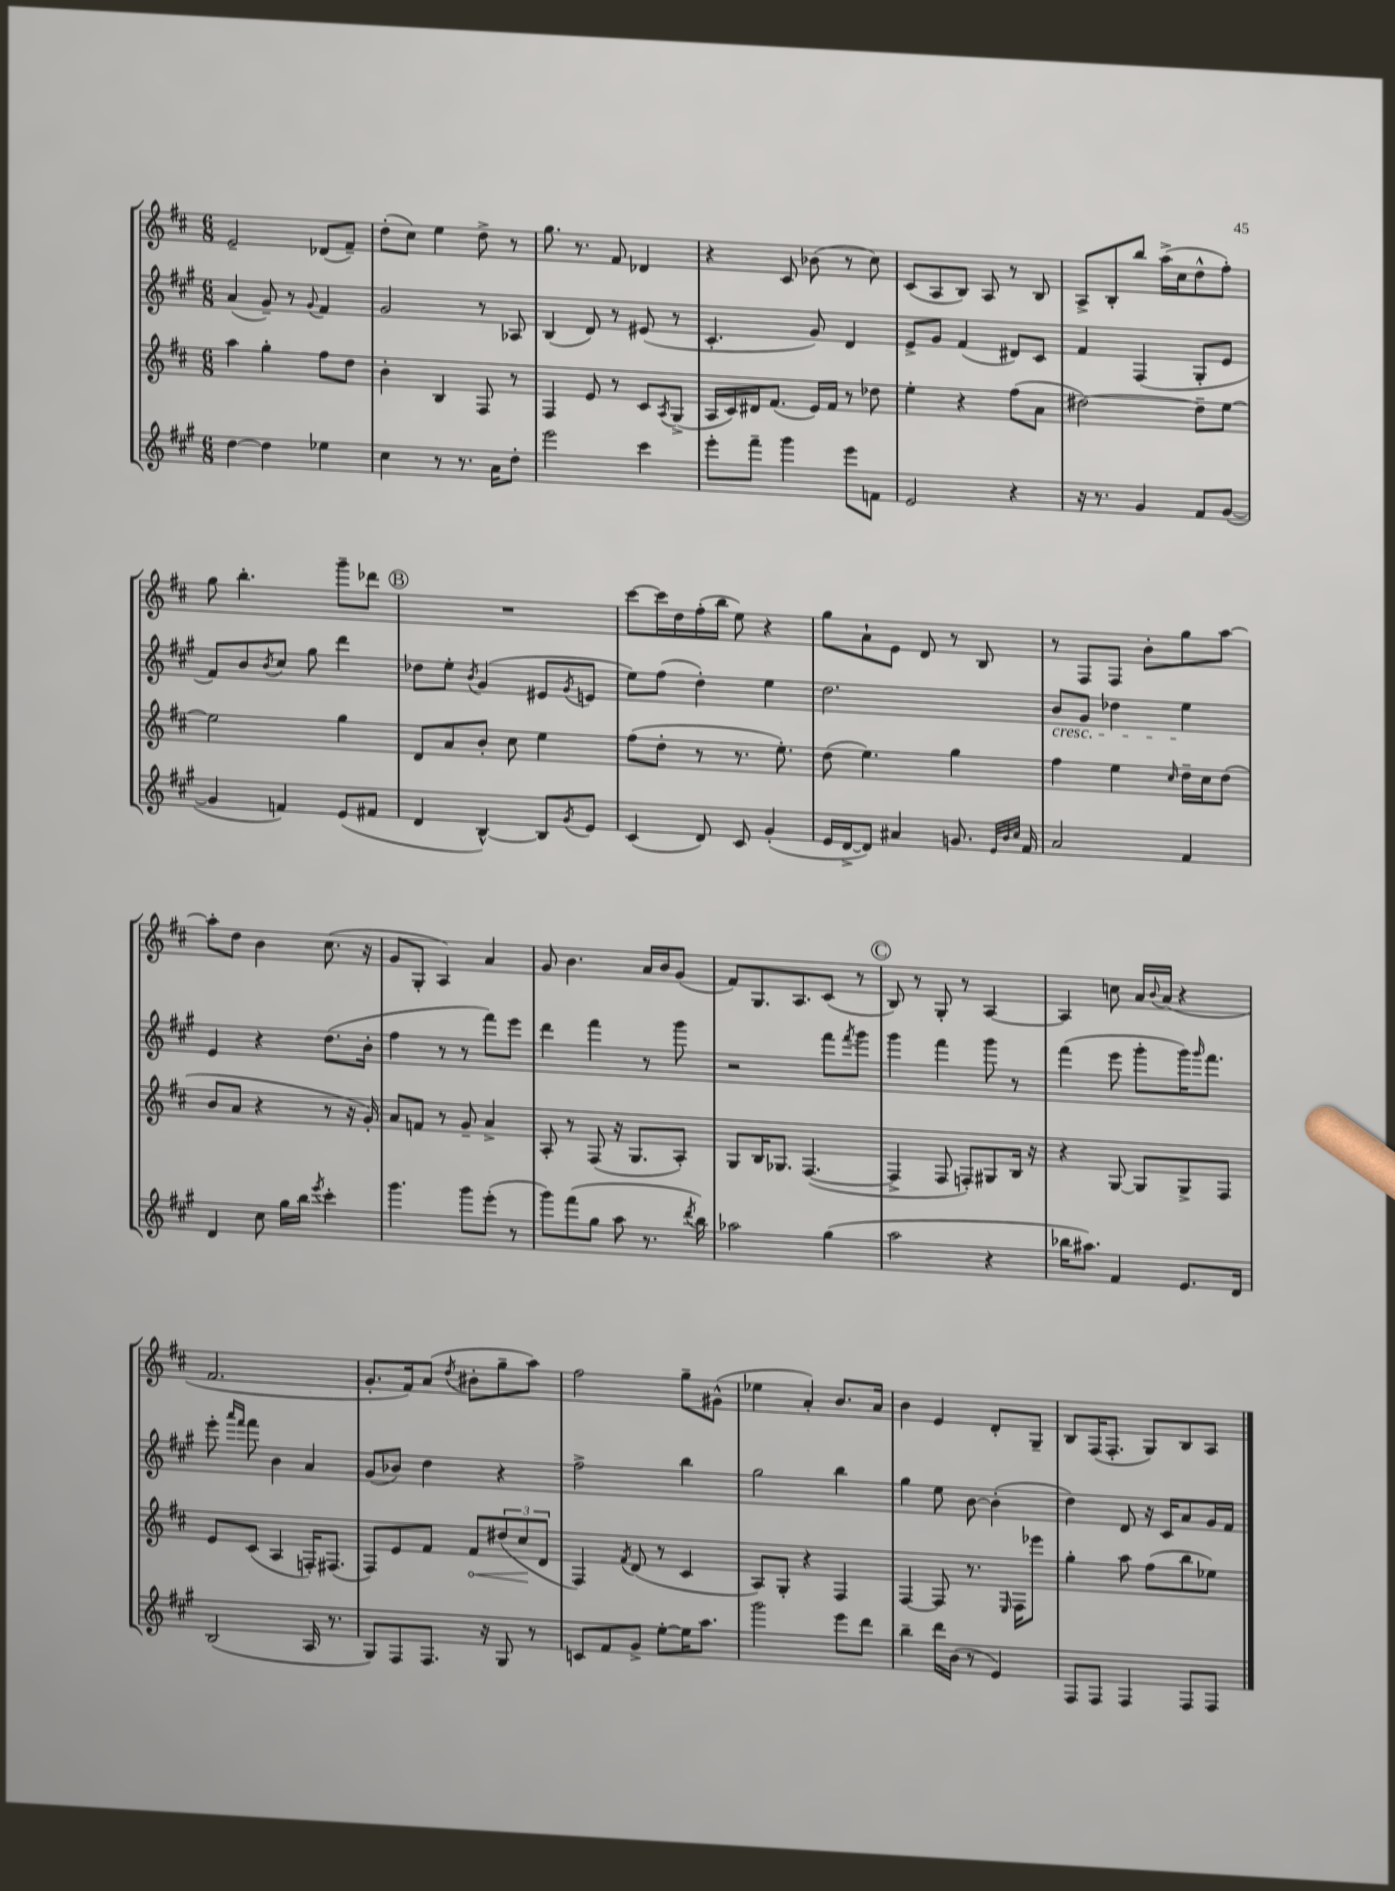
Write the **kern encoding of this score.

**kern	**kern	**dynam	**kern	**kern
*part4	*part3	*part3	*part2	*part1
*staff4	*staff3	*staff3	*staff2	*staff1
*clefG2	*clefG2	*	*clefG2	*clefG2
*k[f#c#g#]	*k[f#c#]	*	*k[f#c#g#]	*k[f#c#]
*M6/8	*M6/8	*	*M6/8	*M6/8
=137	=137	=137	=137	=137
[4dd\	4aa\	.	(4a/	2e~/
4dd\]	4gg'\	.	8g#~/)	.
.	.	.	8r	.
.	.	.	8qqg#/	.
4ee-X\	8ff#\L	.	4f#/	(8d-X/L
.	8dd\J	.	.	8f#~/J)
=138	=138	=138	=138	=138
4cc#\	4b'\	.	2g#/	(8dd'\L
.	.	.	.	8cc#\J)
8r	4B/	.	.	4ee\
8.r	.	.	.	.
.	8F#/	.	8r	8dd^\
16a\KL	.	.	.	.
8dd'\J	8r	.	8A-X/	8r
=139	=139	=139	=139	=139
2eee\	4F#/	.	(4B/	8.gg\
.	.	.	.	8.r
.	8e/	.	8d/)	.
.	8r	.	8r	8f#/
4ccc#\	8c#/L	.	(8e#X/	4d-X/
.	8qA/	.	.	.
.	(8G^/J	.	8r	.
=140	=140	=140	=140	=140
8eee'\L	16A/LL	.	4.c#'/	4r
.	16c#/)	.	.	.
8fff#~\J	16d#X/J	.	.	.
.	(8.f#/J	.	.	.
4ggg#\	.	.	.	8c#/
.	16e/LL)	.	8g#/)	(8b-X\
.	16f#/JJ	.	.	.
8eee\L	8r	.	4d/	8r
8fn\J	8dd-X\	.	.	8cc#\)
=141	=141	=141	=141	=141
2e/	4ee'\	.	8e^/L	(8c#/L
.	.	.	8g#/J	8A/
.	4r	.	(4f#/	8B/J)
.	.	.	.	8A/
4r	(8ff#\L	.	8d#X/L)	8r
.	8a\J	.	8c#/J	8B/
=142	=142	=142	=142	=142
16r	[2dd#X\)	.	4f#/	8A^/L
8.r	.	.	.	.
.	.	.	.	8B'/
4g#/	.	.	(4F#/	8bb/J
.	.	.	.	(16aa^\LL
.	.	.	.	16cc#\J
8f#/L	8dd#~\L]	.	8G#'/L	8dd^^\
([8g#/J	[8ee\J	.	8e/J	8ff#'\J)
!!LO:LB:g=z
=143	=143	=143	=143	=143
4g#/]	2ee\]	.	8f#/L)	8gg\
.	.	.	8b/	4.bb'\
.	.	.	8qb/	.
4fn/)	.	.	8cc#/J	.
.	.	.	8gg#\	.
(8e/L	4gg\	.	4ddd\	8ggg~\L
8f#X/J	.	.	.	8ddd-X\J
!!LO:REH:place=s1:t=B
=144	=144	=144	=144	=144
4d/	8d/L	.	8dd-X\L	2.r
.	8a/	.	8ee'\J	.
.	.	.	8qb/	.
[4B^^/)	8b'/J	.	(4g#/	.
.	8cc#\	.	.	.
8B/L]	4ee\	.	8e#X/L	.
8qg#/	.	.	8qg#/	.
8e/J	.	.	8en/J	.
=145	=145	=145	=145	=145
(4c#/	(8ff#\L	.	8ee\L)	[8ccc#\L
.	8dd'\J	.	(8ff#\J	16ccc#\L]
.	.	.	.	16dd\
8d/)	8r	.	4dd'\)	(16ff#'\
.	.	.	.	16bb\JJ
8c#/	8.r	.	.	8ee\)
(4g#'/	.	.	4ee\	4r
.	8.ee'\)	.	.	.
=146	=146	=146	=146	=146
16e/LL	(8dd\	.	2.dd\	8gg\L
[16d^/J	.	.	.	.
8d/J])	4.ee\)	.	.	8a`\
4a#X/	.	.	.	8e\J
.	.	.	.	8d/
8.gn/	4gg\	.	.	8r
.	.	.	.	8B/
32qqe/LLL	.	.	.	.
32qqb/	.	.	.	.
32qqcc#/JJJ	.	.	.	.
16f#/	.	.	.	.
=147	=147	=147	=147	=147
!	!	!	!LO:TX:b:i:t=cresc.	!
2a/	4ff#\	.	8b/L	8r
.	.	.	8g#/J	8F#/L
.	4ee\	.	4dd-X\	8F#/J
.	.	.	.	8b'\L
.	16qqcc#/	.	.	.
4f#/	16dd~\LL	.	4ee\	8gg\
.	16cc#\J	.	.	.
.	(8dd\J	.	.	[8aa\J
!!LO:LB:g=z
=148	=148	=148	=148	=148
4d/	8b/L	.	4e/	8aa'\L]
.	8a/J	.	.	8dd\J
8cc#\	4r	.	4r	4b\
16gg#\LL	.	.	.	.
16bb\JJ	.	.	.	.
8qeee/	.	.	.	.
4ccc#'\	8r	.	(8.dd\L	(8.cc#\
.	16r	.	.	.
.	16g'/)	.	16b'\Jk	16r
=149	=149	=149	=149	=149
4.ggg#\	8a/L	.	4ff#\	8g/L
.	8fn/J	.	.	8G'/J
.	8r	.	8r	4A/)
8ggg#\L	8g~/	.	8r	.
(8eee'\J	4a^/	.	8fff#\L)	4a/
8r	.	.	8eee\J	.
=150	=150	=150	=150	=150
8ggg#\L)	8A'/	.	4ddd\	8g/
(8fff#\	8r	.	.	4.b\
8gg#\J	(8F#/	.	4fff#\	.
8aa\	16r	.	.	.
.	8.G/L	.	.	.
8.r	.	.	8r	16a/LL
.	.	.	.	16b/J
.	8A'/J)	.	8ggg#\	(8g/J
8qddd/	.	.	.	.
16bb\)	.	.	.	.
=151	=151	=151	=151	=151
2aa-X\	8G/L	.	2r	8f#/L)
.	16B/K	.	.	8.G/
.	8.G-X/J	.	.	.
.	.	.	.	8.A/
.	([4.F#/	.	.	.
(4gg#\	.	.	8fff#\L	(8c#/J
.	.	.	8qfff#/	.
.	.	.	8ggg#\J	8r
!!LO:REH:place=s1:t=C
=152	=152	=152	=152	=152
2aa\	4F#^/]	.	4ggg#\	8B/)
.	.	.	.	8r
.	8F#/	.	4fff#\	8G'/
.	8Fn'/L)	.	.	8r
4r	8G#X/	.	8ggg#\	[4A/
.	16B/Jk	.	8r	.
.	16r	.	.	.
=153	=153	=153	=153	=153
16bb-X\KL	4r	.	(4fff#\	4A/]
8.aa#X\J)	.	.	.	.
4f#/	[8G/	.	8eee\	8ccn\
.	8G/L]	.	8ggg#'\L	16a/LL
.	.	.	.	8qqb/
.	.	.	.	(16a/JJ
8.e/L	8G^/	.	16ggg#\K)	4r
.	.	.	16qqggg#/	.
.	.	.	8.fff#\J	.
.	8F#/J	.	.	.
16d/Jk	.	.	.	.
!!LO:LB:g=z
=154	=154	=154	=154	=154
(2B/	8e/L	.	8eee'\	2.f#/
.	.	.	16qqaaa/LL	.
.	.	.	16qqfff#/JJ	.
.	(8c#/J	.	8fff#\	.
.	4A/	.	4b\	.
16A/	16Fn'/KL)	.	4a/	.
8.r	(8.F#X/J	.	.	.
=155	=155	=155	=155	=155
8G#/L)	8F#/L)	.	(8g#/L	8.g'/L
8F#/	8e/	.	8b-X/J)	.
.	.	.	.	16f#/k)
8.F#/J	8f#/J	.	4dd\	(8a/J
.	.	.	.	8qdd/
!	!	!LO:HP:b	!	!
.	8f#/L	<	.	8b#X'\L
16r	.	.	.	.
8G#/	(12dd#X/	.	4r	8gg~\
.	12cc#/	.	.	.
8r	.	.	.	8aa\J)
.	12d/J	[	.	.
=156	=156	=156	=156	=156
8cn/L	4F#/)	.	2ff#^\	2ff#\
8f#/	.	.	.	.
.	8qf#/	.	.	.
8g#^/J	(8d/	.	.	.
[8ee'\L	8r	.	.	.
16ee\K]	4c#/	.	4bb\	8gg~\L
8.aa\J	.	.	.	.
.	.	.	.	(8g#X^^\J
=157	=157	=157	=157	=157
2ggg#\	8A/L)	.	2gg#\	4ee-X\
.	8G'/J	.	.	.
.	4r	.	.	4a'/)
8eee\L	4F#/	.	4bb\	8.b/L
8ddd\J	.	.	.	.
.	.	.	.	16a/Jk
=158	=158	=158	=158	=158
4bb~\	[4F#/	.	4gg#\	4b\
16ddd\LL	8F#/]	.	8ee\	4e/
(16b\JJ	.	.	.	.
8r	8.r	.	[8b\	.
4e/)	.	.	(4b'\]	8d'/L
.	16qqE/	.	.	.
.	16F#\KL	.	.	.
.	8eee-X\J	.	.	8G~/J
=159	=159	=159	=159	=159
8F#/L	4gg'\	.	4dd\)	8B/L
8F#/J	.	.	.	(16F#/K
.	.	.	.	8.F#'/J
4F#/	8aa\	.	8d/	.
.	(8ff#\L	.	16r	8G/L)
.	.	.	16c#/KL	.
8F#/L	8bb\	.	8a/	8B/
8F#/J	8ee-X\J)	.	16g#/L	8A/J
.	.	.	16f#/JJ	.
==	==	==	==	==
*-	*-	*-	*-	*-
